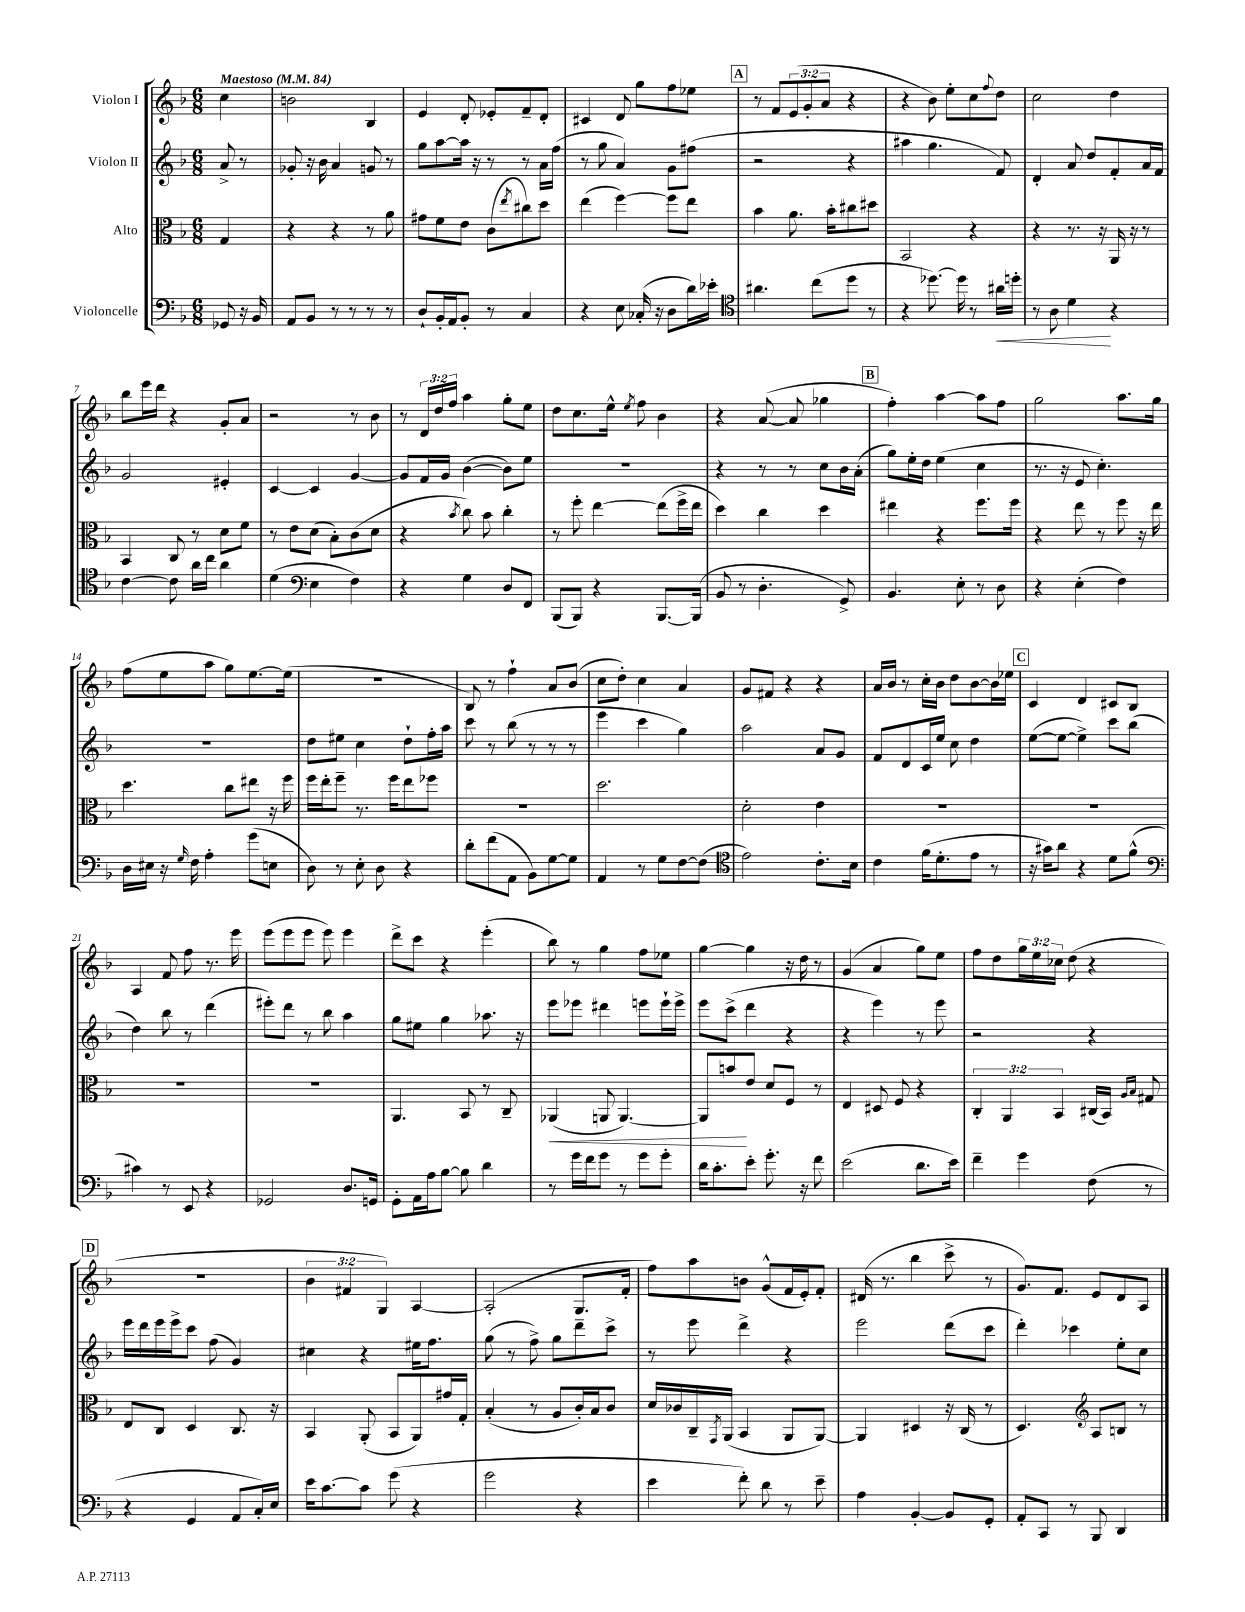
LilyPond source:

<<
\new StaffGroup <<
\new Staff = "s0" \with { instrumentName = "Violon I" } {
    \clef treble \key f \major \numericTimeSignature \time 6/8 \override Staff.TupletNumber.text = #tuplet-number::calc-fraction-text \partial 4 \tempo "Maestoso" 4 = 84
    c''4 |
    b'2 bes4 |
    e'4 d'8-. ees'8-. f'8-- d'8-. |
    cis'4 d'8 g''8 f''8 ees''8 |
    \mark \markup { \box "A" } r8 f'8 \tuplet 3/2 { e'8( g'8-. a'8 } r4 |
    r4 bes'8) e''8-. c''8 \appoggiatura { f''8 } d''8 |
    c''2 d''4 |
    bes''8 e'''16 d'''16 r4 g'8-. a'8 |
    r2 r8 bes'8 |
    r8 \tuplet 3/2 { d'16 d''16 f''16 } a''4 g''8-. e''8 |
    d''8 c''8. e''16-^ \acciaccatura { e''8 } f''8 bes'4 |
    r4 a'8~( a'8 ges''4 |
    \mark \markup { \box "B" } f''4-.) a''4~ a''8 f''8 |
    g''2 a''8. g''16 |
    f''8( e''8 a''8 g''8) e''8.~ e''16( |
    R2. |
    bes8) r8 f''4-! a'8 bes'8( |
    c''8 d''8-.) c''4 a'4 |
    g'8 fis'8 r4 r4 |
    a'16 bes'16 r8 c''16-. bes'16 d''8 bes'8~ bes'16 ees''16 |
    \mark \markup { \box "C" } c'4 d'4 cis'8 bes8 |
    a4 f'8 f''8 r8. e'''16 |
    e'''8( e'''8 e'''8 e'''8) e'''4 |
    d'''8-> c'''8 r4 e'''4-.( |
    bes''8) r8 g''4 f''8 ees''8 |
    g''4~ g''4 r16 d''16 r8 |
    g'4( a'4 g''8) e''8 |
    f''8 d''8 \tuplet 3/2 { g''16 e''16 ces''16 } d''8( r4 |
    \mark \markup { \box "D" } R2. |
    \tuplet 3/2 { bes'4 fis'4 g4) } a4~ |
    a2-.( g8. f'16-. |
    f''8) a''8 b'8 g'8-^( f'16 e'16-.) f'8-. |
    dis'16( r8. bes''4 c'''8-> r8 |
    g'8.) f'8. e'8 d'8 a8 \bar "|." |
}
\new Staff = "s1" \with { instrumentName = "Violon II" } {
    \clef treble \key f \major \numericTimeSignature \time 6/8 \partial 4
    a'8-> r8 |
    ges'8-. r16 bes'16 a'4 g'8 r8 |
    g''8 a''8~ a''16 r16 r8 r8 a'16 f''16( |
    r8 g''8 a'4) g'8 fis''8( |
    \mark \markup { \box "A" } r2 r4 |
    ais''4 g''4. f'8) |
    d'4-. a'8 d''8 f'8-. a'16 f'16 |
    g'2 eis'4-. |
    c'4~ c'4 g'4~ |
    g'8 f'16 g'16 bes'4~( bes'8) e''8 |
    R2. |
    r4 r8 r8 c''8 bes'16 a'16-.( |
    \mark \markup { \box "B" } g''8) e''16-. d''16 e''4( c''4 |
    r8. r16 e'8 c''4.-.) |
    R2. |
    d''8 eis''8 c''4 d''8-! f''16-. a''16 |
    c'''8 r8 bes''8( r8 r8 r8 |
    e'''4 c'''4 g''4) |
    a''2 a'8 g'8 |
    f'8 d'8 c'16 e''16 c''8 d''4 |
    \mark \markup { \box "C" } e''8~( e''8~ e''4->) c'''8 bes''8( |
    d''4) bes''8 r8 d'''4( |
    eis'''8-.) d'''8 r8 bes''8 a''4 |
    g''8 eis''8 g''4 aes''8. r16 |
    e'''8 ees'''8 dis'''4 e'''8 e'''16-! e'''16-> |
    e'''8 c'''8->( d'''4 r4 |
    r4 e'''4) r8 e'''8 |
    r2 r4 |
    \mark \markup { \box "D" } e'''16 d'''16 e'''16 e'''16-> c'''8 f''8( g'4) |
    cis''4 r4 eis''16 f''8. |
    g''8( r8 f''8->) g''8 d'''8-- c'''8-> |
    r8 e'''8 d'''4-> r4 |
    e'''2 d'''8( c'''8 |
    d'''4-.) ces'''4 e''8-. c''8 \bar "|." |
}
\new Staff = "s2" \with { instrumentName = "Alto" } {
    \clef alto \key f \major \numericTimeSignature \time 6/8 \override Staff.TupletNumber.text = #tuplet-number::calc-fraction-text \partial 4
    g4 |
    r4 r4 r8 a'8 |
    gis'8 f'8 e'8 c'8( \acciaccatura { e''8 } cis''8) d''8 |
    e''4( f''4~) f''8 e''8 |
    \mark \markup { \box "A" } bes'4 a'8. bes'16-. cis''8 dis''8 |
    bes,2 r4 |
    r4 r8. r16 a,16 r16 r8 |
    bes,4 c8 r8 d'8 f'8 |
    r8 e'8 d'8( bes8-.) c'8( d'8 |
    r4 \acciaccatura { bes'8 } c''8) bes'8 c''4-. |
    r8 f''8-. e''4~ e''8( f''16-> e''16 |
    d''4) c''4 d''4 |
    \mark \markup { \box "B" } eis''4 r4 f''8. f''16 |
    r4 e''8 r8 f''8 r16 e''16 |
    d''4. c''8 eis''8 r16 f''16 |
    f''16 e''16-. f''8-- r8. f''16 e''8 fes''8 |
    R2. |
    d''2. |
    d'2-. e'4 |
    R2. |
    \mark \markup { \box "C" } R2. |
    R2. |
    R2. |
    a,4. bes,8 r8 c8-- |
    aes,4\<( a,8 a,4.~) |
    a,8 b'8\! e'8 d'8 f8 r8 |
    e4 dis8 f8 r4 |
    \tuplet 3/2 { c4-. a,4 bes,4 } cis16( bes,16) \grace { a16 bes16 } gis8 |
    \mark \markup { \box "D" } e8 c8 d4 c8. r16 |
    bes,4 a,8-.( bes,8 a,8) gis'16 g16-. |
    bes4-.( r8 a8 c'16-.) bes16 c'8 |
    d'16 ces'16 c16-- \acciaccatura { g,8 } a,16( bes,4 a,8 a,8~) |
    a,4 dis4 r16 c16( r8 |
    d4.) \clef treble a8 b8 r8 \bar "|." |
}
\new Staff = "s3" \with { instrumentName = "Violoncelle" } {
    \clef bass \key f \major \numericTimeSignature \time 6/8 \partial 4
    ges,8 r16 bes,16 |
    a,8 bes,8 r8 r8 r8 r8 |
    d8-! bes,16-. a,16 bes,8-. r8 c4 |
    r4 e8 ces16-.( r16 d8 d'16) ees'16-. |
    \mark \markup { \box "A" } \clef tenor ais'4. c''8( d''8 r8 |
    r4 des''8.~) des''16 r8 ais'16\< d''16-. |
    r8 a8 d'4\! r4 |
    c'4~ c'8 a'16 c''16 a'4 |
    d'4( \clef bass e4 f4) |
    r4 g4 d8 f,8 |
    bes,,8( bes,,8) r4 bes,,8.~ bes,,16( |
    bes,8 r8 d4.-. g,8->) |
    \mark \markup { \box "B" } bes,4. e8-. r8 d8 |
    r4 e4-.( f4) |
    d16 eis16 r16 \grace { g16 } f16 a4-. g'8( e8 |
    d8) r8 e8-. d8 r4 |
    d'8-. f'8( a,8 bes,8) g8~ g8 |
    a,4 r8 g8 f8~ f8( |
    \clef tenor e'2) c'8.-. bes16 |
    c'4 f'16( d'8.-. e'8 r8 |
    \mark \markup { \box "C" } r16 gis'16) a'8 r4 d'8 f'8-^( |
    \clef bass cis'4) r8 e,8 r4 |
    ges,2 d8. g,16 |
    g,8-. a,16 a16 bes8~ bes8 d'4 |
    r8 g'16 f'16 g'8 r8 g'8 g'8-. |
    d'16 c'8.-. e'8-. g'8.-. r16 f'8 |
    e'2( d'8. e'16) |
    f'4-- g'4 f8( r8 |
    \mark \markup { \box "D" } r4 g,4 a,8 c16-.) e16 |
    e'16 c'8.~ c'8 g'8( r4 |
    g'2 r4 |
    e'4 f'8-.) d'8 r8 e'8-- |
    a4 bes,4~-. bes,8 g,8-. |
    a,8-. c,8 r8 bes,,8 d,4 \bar "|." |
}
>>
>>
